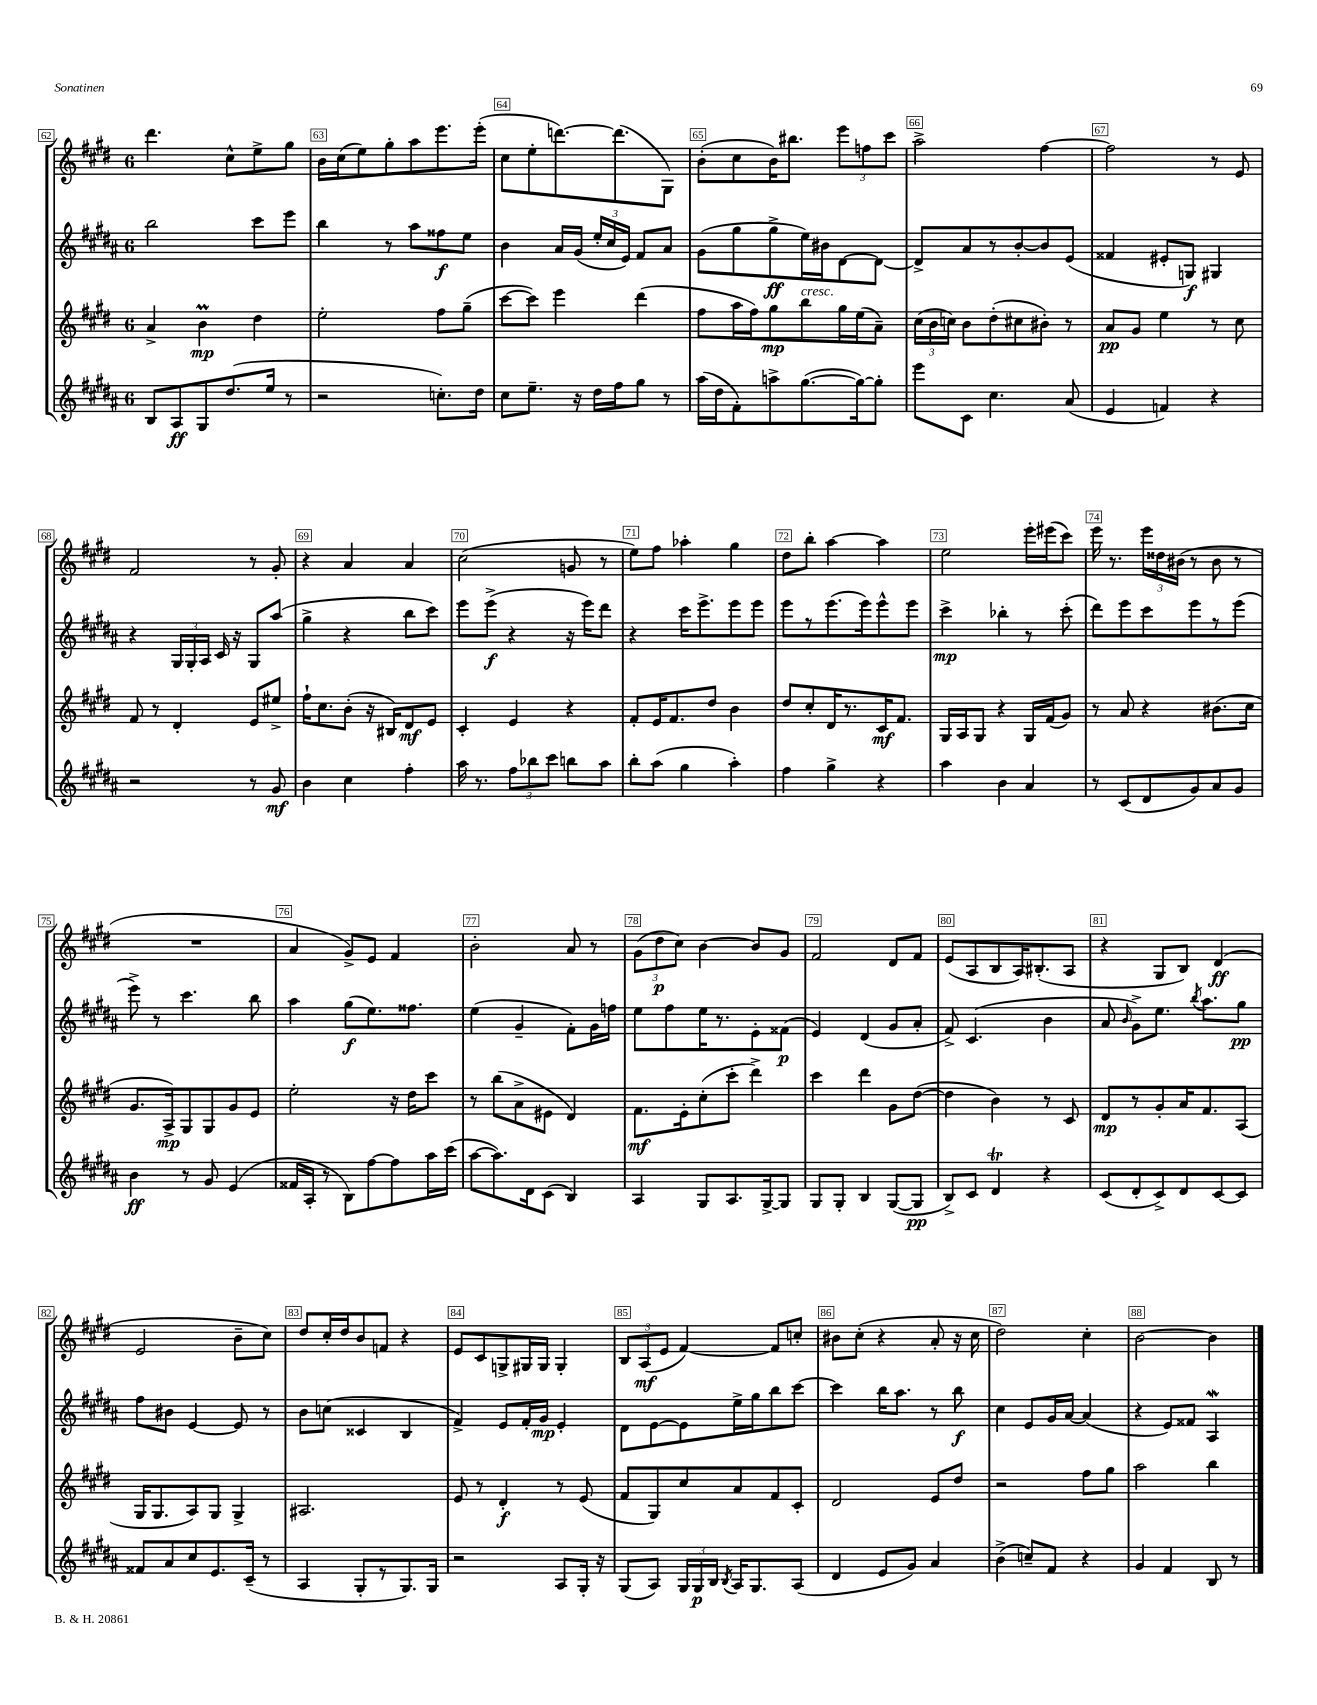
<<
\new StaffGroup <<
\new Staff = "s0" {
    \clef treble \key e \major \once \override Staff.TimeSignature.style = #'single-digit \time 6/8
    \autoBeamOff dis'''4. cis''8[-^ e''8-> gis''8] |
    b'16[ cis''16( e''8) gis''8-. a''8 e'''8. e'''16]-.( |
    cis''8[ e''8-. d'''8.~) d'''8.( gis8]) |
    b'8[-.( cis''8 b'16) bis''8.] \tuplet 3/2 { e'''8[ f''8 cis'''8] } |
    a''2-> fis''4~ |
    fis''2 r8 e'8 |
    fis'2 r8 gis'8-. |
    r4 a'4 a'4 |
    cis''2( g'8 r8 |
    e''8[) fis''8] aes''4-. gis''4 |
    dis''8[ b''8]-. a''4~ a''4 |
    e''2 e'''16[-. eis'''16( cis'''8]) |
    e'''16 r8. \tuplet 3/2 { e'''16[ disis''16 bis'16]( } r8 bis'8 r8 |
    R2. |
    a'4 gis'8[->) e'8] fis'4 |
    b'2-. a'8 r8 |
    \tuplet 3/2 { gis'8[( dis''8\p cis''8]) } b'4~ b'8[ gis'8] |
    fis'2 dis'8[ fis'8] |
    e'8[( a8 b8 a16) bis8.-.( a8] |
    r4 gis8[ b8]) dis'4\ff( |
    e'2 b'8[-- cis''8]) |
    dis''8[ cis''16-. dis''16 b'8 f'8] r4 |
    e'8[ cis'8 g8-> gis16 gis16] gis4-. |
    \tuplet 3/2 { b8[ a8\mf( e'8] } fis'4~) fis'8[ c''8]-. |
    bis'8[ cis''8]-.( r4 a'8-. r16 cis''16 |
    dis''2) cis''4-. |
    b'2~ b'4 \bar "|." |
}
\new Staff = "s1" {
    \clef treble \key b \major \once \override Staff.TimeSignature.style = #'single-digit \time 6/8
    \autoBeamOff b''2 cis'''8[ e'''8] |
    b''4 r8 ais''8[ fisis''8\f e''8] |
    b'4 ais'16[ gis'16]( \tuplet 3/2 { e''16[-. cis''16 e'16]) } fis'8[ ais'8] |
    gis'8[( gis''8 gis''8->\ff e''16) bis'16 dis'8~ dis'8]~ |
    dis'8[-> ais'8 r8 b'8~-. b'8 e'8]( |
    fisis'4 eis'8[-. g8]\f) gis4 |
    r4 \tuplet 3/2 { gis16[ gis16-. ais16] } cis'16 r16 gis8[ ais''8]( |
    gis''4-> r4 b''8[ cis'''8]) |
    e'''8[ e'''8]->\f( r4 r16 e'''16[) dis'''8] |
    r4 cis'''16[ e'''8.-> e'''8 e'''8] |
    e'''8[ r8 e'''8.( e'''16) e'''8-^ e'''8] |
    cis'''4->\mp bes''4-. r8 cis'''8-.( |
    dis'''8[) e'''8 cis'''8 e'''8 r8 e'''8]( |
    e'''8->) r8 cis'''4. b''8 |
    ais''4 gis''8[\f( e''8.) fisis''8.] |
    e''4( gis'4-- fis'8[-.) gis'16 f''16] |
    e''8[ fis''8 e''16 r8. e'8-. fisis'8]\p( |
    e'4) dis'4( gis'8[ ais'8]-. |
    fis'8->) cis'4.( b'4 |
    ais'8 \grace { b'16 } gis'8[->) e''8.] \acciaccatura { b''8 } ais''8.[ gis''8]\pp |
    fis''8[ bis'8] e'4~ e'8 r8 |
    b'8[ c''8]( cisis'4 b4 |
    fis'4->) e'8[ fis'16-. gis'16]\mp e'4-. |
    dis'8[ e'8~ e'8 e''16-> gis''16 b''8 cis'''8]~ |
    cis'''4 b''16[ ais''8.] r8 b''8\f |
    cis''4 e'8[ gis'16 ais'16]~ ais'4( |
    r4 e'8[) fisis'8] ais4\mordent \bar "|." |
}
\new Staff = "s2" {
    \clef treble \key e \major \once \override Staff.TimeSignature.style = #'single-digit \time 6/8
    \autoBeamOff a'4-> b'4\prall\mp dis''4 |
    e''2-. fis''8[ gis''8]--( |
    cis'''8[~ cis'''8]) e'''4 dis'''4( |
    fis''8[ a''16 fis''16) gis''8\mp b''8^\markup { \italic "cresc." } gis''16 e''16( a'8]--) |
    \tuplet 3/2 { cis''16[( b'16 c''16]) } b'8[ dis''8-.( cis''8 bis'8]-.) r8 |
    a'8[\pp gis'8] e''4 r8 cis''8 |
    fis'8 r8 dis'4-. e'8[ eis''8]-> |
    fis''16[-! cis''8. b'8]-.( r16 bis16[) dis'8\mf e'8] |
    cis'4-. e'4 r4 |
    fis'8[-. e'16 fis'8. dis''8] b'4 |
    dis''8[ cis''8-. dis'16 r8. cis'16\mf fis'8.] |
    gis16[ a16 gis8] r4 gis16[ fis'16( gis'8]) |
    r8 a'8 r4 bis'8.[( cis''16] |
    gis'8.[ a16->\mp) gis8 gis8 gis'8 e'8] |
    e''2-. r16 dis''16[ cis'''8] |
    r8 b''8[( a'8-> eis'8] dis'4) |
    fis'8.[\mf e'16-. cis''8-.( cis'''8]-. dis'''4->) |
    cis'''4 dis'''4 gis'8[ dis''8]~( |
    dis''4 b'4) r8 cis'8 |
    dis'8[\mp r8 gis'8-. a'16 fis'8. a8]( |
    gis16[ gis8. a8) gis8] gis4-> |
    ais2. |
    e'8 r8 dis'4-.\f r8 e'8( |
    fis'8[ gis8) cis''8 a'8 fis'8 cis'8]-. |
    dis'2 e'8[ dis''8] |
    r2 fis''8[ gis''8] |
    a''2 b''4 \bar "|." |
}
\new Staff = "s3" {
    \clef treble \key b \major \once \override Staff.TimeSignature.style = #'single-digit \time 6/8
    \autoBeamOff b8[ ais8\ff gis8 dis''8.( e''16] r8 |
    r2 c''8.[-.) dis''16] |
    cis''8[ e''8.]-- r16 dis''16[ fis''16 gis''8] r8 |
    ais''16[( dis''16 fis'8-.) a''8-> gis''8.~( gis''16~) gis''8]-. |
    e'''8[ cis'8] cis''4. ais'8( |
    e'4 f'4) r4 |
    r2 r8 gis'8\mf |
    b'4 cis''4 fis''4-. |
    ais''16 r8. \tuplet 3/2 { fis''8[ bes''8 cis'''8] } b''8[ ais''8] |
    b''8[-. ais''8]( gis''4 ais''4-.) |
    fis''4 gis''4-> r4 |
    ais''4 b'4 ais'4 |
    r8 cis'8[( dis'8 gis'8) ais'8 gis'8] |
    b'4\ff r8 gis'8 e'4( |
    fisis'16[ ais16]-. r8 b8[) fis''8~ fis''8 ais''16 cis'''16]( |
    ais''8[~ ais''8.) dis'16 cis'8]( b4) |
    ais4 gis8[ ais8. gis16~-> gis8] |
    gis8[ gis8]-. b4 gis8[~( gis8]\pp |
    b8[->) cis'8] dis'4\trill r4 |
    cis'8[( dis'8-. cis'8->) dis'8 cis'8~ cis'8] |
    fisis'8[ ais'8 cis''8 e'8. cis'16]--( r8 |
    ais4 gis8[-. r8 gis8.) gis16] |
    r2 ais8[ gis16]-. r16 |
    gis8[( ais8]) \tuplet 3/2 { gis16[ gis16\p b16] } \acciaccatura { b8 } ais16[ gis8. ais8]( |
    dis'4 e'8[ gis'8]) ais'4 |
    b'4->( c''8[--) fis'8] r4 |
    gis'4 fis'4 b8 r8 \bar "|." |
}
>>
>>
\layout { \context { \Score currentBarNumber = #62 \override BarNumber.break-visibility = ##(#f #t #t) barNumberVisibility = #all-bar-numbers-visible \override BarNumber.stencil = #(make-stencil-boxer 0.1 0.3 ly:text-interface::print) } }
